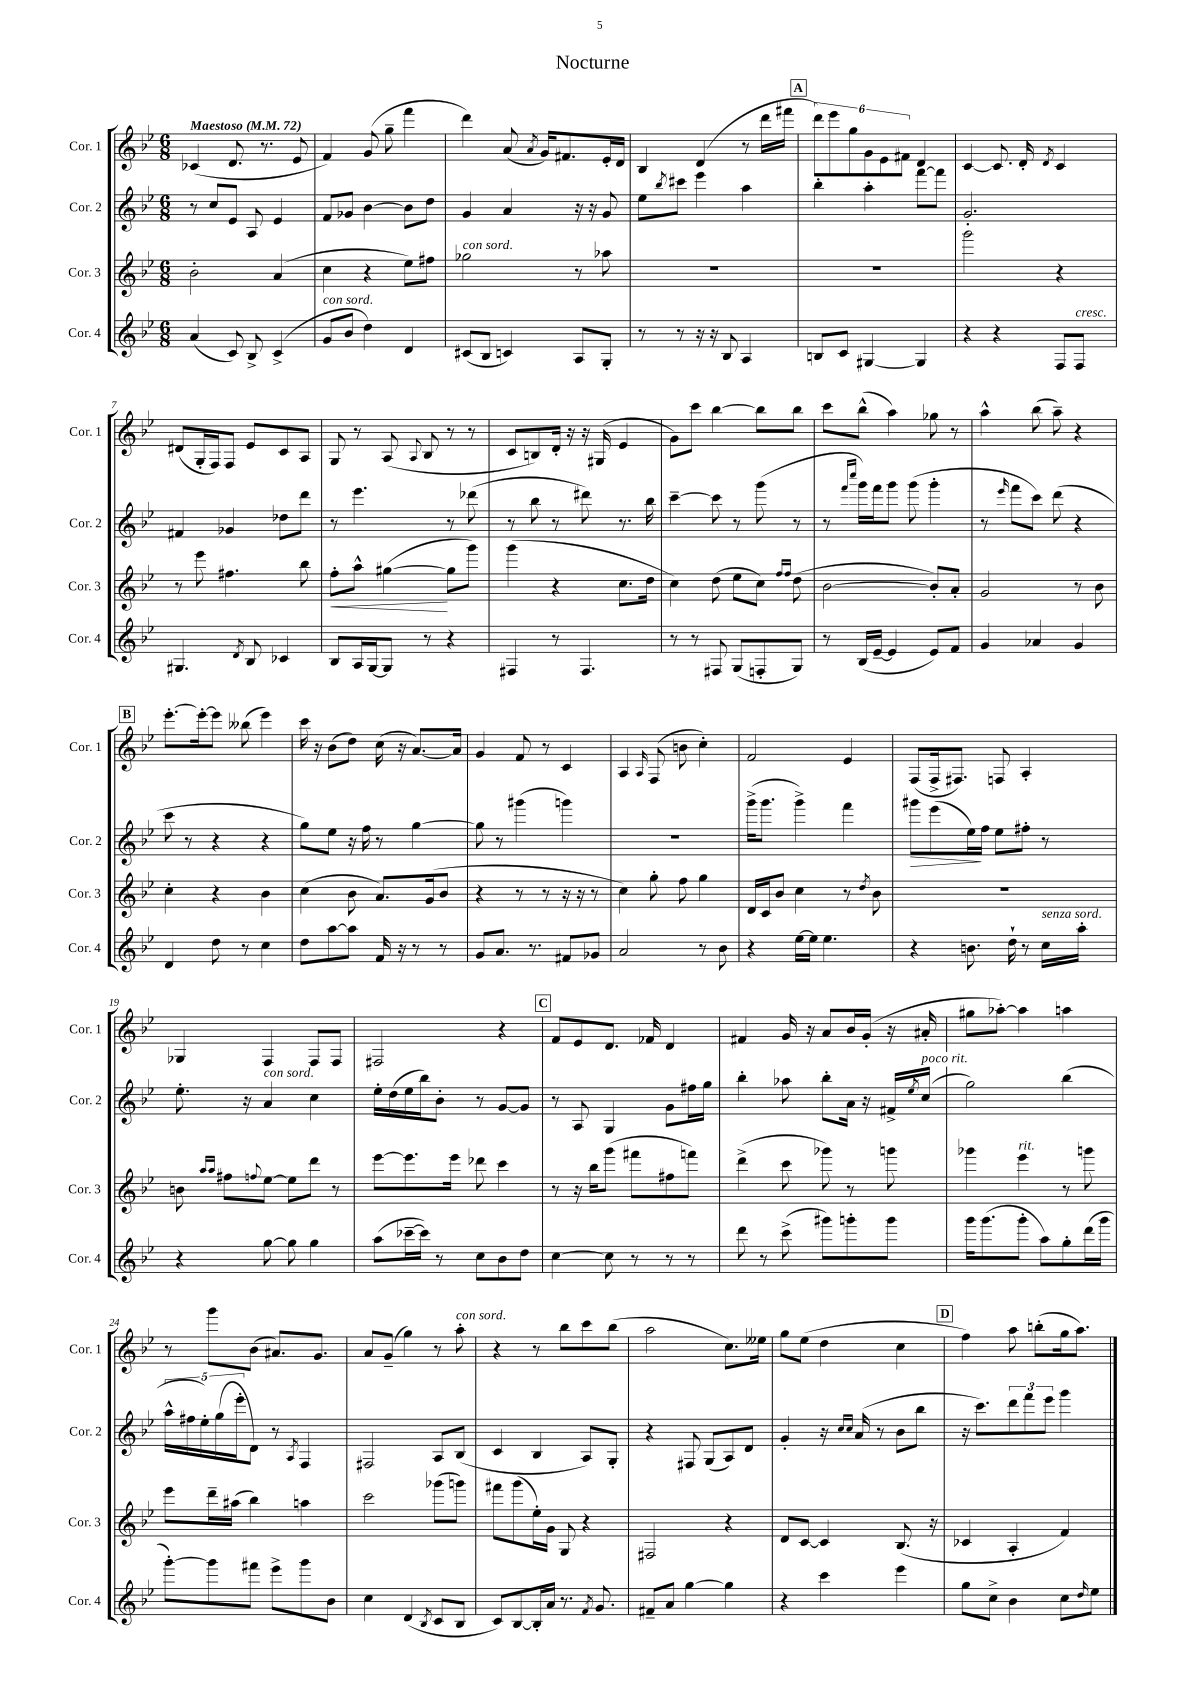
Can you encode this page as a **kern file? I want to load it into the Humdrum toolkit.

**kern	**kern	**kern	**kern
*staff4	*staff3	*staff2	*staff1
*clefG2	*clefG2	*clefG2	*clefG2
*k[b-e-]	*k[b-e-]	*k[b-e-]	*k[b-e-]
*M6/8	*M6/8	*M6/8	*M6/8
*MM72	*MM72	*MM72	*MM72
(4a	2b-'	8r	(4c-
.	.	8cc	.
8c)	.	8e-	8.d
8B-^	.	8A	.
.	.	.	8.r
(4c^	(4a	4e-	.
.	.	.	8e-
=	=	=	=
8g	4cc	8f	4f)
8b-	.	8g-	.
4dd)	4r	[4b-	(8g
.	.	.	8gg~
4d	8ee-)	8b-]	4fff
.	8ff#	8dd	.
=	=	=	=
(8c#	2gg-	4g	4ddd)
8B-	.	.	.
4c)	.	4a	(8a
.	.	.	8qa
.	.	.	16g)
.	.	.	8.f#
8A	8r	16r	.
.	.	16r	.
8G'	8aa-	8g	16e-'
.	.	.	16d
=	=	=	=
8r	2.r	8ee-	4B-
.	.	8qbb-	.
8r	.	8ccc#	.
16r	.	4eee-	(4d
16r	.	.	.
8B-	.	.	.
4A	.	4aa	8r
.	.	.	16ddd
.	.	.	16fff#
=	=	=	=
8B	2.r	4bb-'	12ddd)
.	.	.	12eee-
8c	.	.	.
.	.	.	12gg
[4G#	.	4aa'	12g
.	.	.	12e-
.	.	.	12f#
4G#]	.	[8fff	4d
.	.	8fff]	.
=	=	=	=
4r	2ggg	2.g'	[4c
4r	.	.	8.c]
.	.	.	16d'
.	.	.	8qd
8F	4r	.	4c
8F	.	.	.
=	=	=	=
4.G#	8r	4f#	(8d#
.	8eee-	.	16G'
.	.	.	16F)
.	4.ff#	4g-	8F
8qd	.	.	.
8B-	.	.	8e-
4c-	.	8dd-	8c
.	8bb-	8ddd	8A
=	=	=	=
8B-	8ff'	8r	8G
16A	8aa^^	4.eee-	8r
[16G	.	.	.
8G]	([4gg#	.	(8A
.	.	.	8qqA
8r	.	.	8B-
4r	8gg#]	8r	8r
.	8ggg)	(8ddd-	8r
=	=	=	=
4F#	(4ggg	8r	8c
.	.	8bb-	8B)
8r	4r	8r	16d'
.	.	.	16r
4.F#	.	8ddd#)	16r
.	.	.	(16G#
.	8.cc	8.r	4e-
.	16dd	16bb-	.
=	=	=	=
8r	4cc)	[4ccc~	8g)
8r	.	.	8ccc
8F#	(8dd	8ccc]	[4bb-
(8G	8ee-	8r	.
8F'	8cc)	(8ggg	8bb-]
.	16qqff	.	.
.	16qqff	.	.
8G)	(8dd	8r	8bb-
=	=	=	=
8r	[2b-	8r	8ccc
.	.	16qqfff	.
.	.	16qqcccc	.
(16B-	.	16ggg)	(8bb-^^
[16e-~	.	16fff	.
4e-]	.	8ggg	4aa)
.	.	(8ggg	.
8e-)	8b-'])	4ggg'	8gg-
8f	8a'	.	8r
=	=	=	=
4g	2g	8r	4aa^^
.	.	16qqeee-	.
.	.	8fff	.
4a-	.	8ccc)	(8bb-
.	.	(8ddd	8aa~)
4g	8r	4r	4r
.	8b-	.	.
=	=	=	=
4d	4cc'	8ccc	[8.eee-'
.	.	8r	.
.	.	.	16eee-'_
8dd	4r	4r	8eee-]
8r	.	.	(8bb--
4cc	4b-	4r	4eee-)
=	=	=	=
8dd	(4cc	8gg)	16ccc
.	.	.	16r
[8aa	.	8ee-	(8b-
8aa]	8b-	16r	8dd)
.	.	16ff	.
16f	8.a)	8r	(16cc
16r	.	.	16r
8r	.	[4gg	[8.a)
.	(16g	.	.
8r	8b-	.	.
.	.	.	16a]
=	=	=	=
8g	4r	8gg]	4g
8.a	.	8r	.
.	8r	(4ggg#	8f
8.r	.	.	.
.	8r	.	8r
8f#	16r	4ggg)	4c
.	16r	.	.
8g-	8r	.	.
=	=	=	=
2a	4cc)	2.r	4A
.	.	.	16qqA
.	8gg'	.	(8F
.	8ff	.	8b
8r	4gg	.	4cc')
8b-	.	.	.
=	=	=	=
4r	16d	(16ggg^	2f
.	16c	8.ggg	.
.	8b-	.	.
[16ee-	4cc	4ggg^)	.
16ee-]	.	.	.
4.ee-	.	.	.
.	8r	4fff	4e-
.	8qdd	.	.
.	8b-	.	.
=	=	=	=
4r	2.r	8ggg#	(8F
.	.	(8eee-	16F^
.	.	.	8.F#)
8.b	.	16ee-)	.
.	.	16ff	.
.	.	8ee-	8F
16dd`	.	.	.
8r	.	8ff#'	4A'
16cc	.	8r	.
16aa'	.	.	.
=	=	=	=
4r	8b	8.ee-'	4G-
.	16qqaa	.	.
.	16qqaa	.	.
.	8ff#	.	.
.	.	16r	.
.	8qqff	.	.
[8gg	[8ee-	4a	4F
8gg]	8ee-]	.	.
4gg	8ddd	4cc	8F
.	8r	.	8F
=	=	=	=
(8aa	[8eee-	16ee-'	2F#
.	.	(16dd	.
[16ccc-~	8.eee-]	16ee-	.
16ccc-])	.	16bb-)	.
8r	.	8b-'	.
.	16eee-	.	.
8cc	8ddd-	8r	.
8b-	4ccc	[8g	4r
8dd	.	8g]	.
=	=	=	=
[4cc	8r	8r	8f
.	16r	8A	8e-
.	16bb-	.	.
8cc]	(8ggg	4G	8.d
8r	8fff#	.	.
.	.	.	16f-
8r	8ff#	8g	4d
8r	8fff)	16ff#	.
.	.	16gg	.
=	=	=	=
8ddd	(4ddd^	4bb-'	4f#
8r	.	.	.
(8ccc^	8ccc	8aa-	16g
.	.	.	16r
8ggg#)	8ggg-)	8bb-'	8a
8ggg'	8r	16a	16b-
.	.	16r	(16g'
8ggg	8ggg	16f#^	16r
.	.	8qee-	.
.	.	(16cc	16a#'
=	=	=	=
16ggg	4ggg-	2gg)	8gg#
(8.ggg	.	.	.
.	.	.	[8aa-')
8ggg'	4eee-	.	4aa-]
8aa)	.	.	.
8gg'	8r	(4bb-	4aa
(16ddd	8ggg	.	.
16ggg	.	.	.
=	=	=	=
[8ggg')	8eee-	20aa^^	8r
.	.	20ff#	.
.	.	20ee-')	.
8ggg]	16ddd~	.	8ggg
.	.	(20gg	.
.	(16aa#	.	.
.	.	20eee-'	.
8fff#	4bb-)	8d)	(8b-
8eee-^	.	8r	8.a#)
.	.	8qA	.
8ggg	4aa	4F	.
.	.	.	8.g
8b-	.	.	.
=	=	=	=
4cc	2ccc	2F#	8a
.	.	.	(8g~
(4d	.	.	4gg)
8qB-	.	.	.
8c	(8ggg-	8A	8r
8B-	8ggg)	(8B-	8aa'
=	=	=	=
8c)	8fff#	4c	4r
[8B-	(8ggg	.	.
16B-']	16ee-')	4B-	8r
16a	16g	.	.
8.r	8G	.	8bb-
.	4r	8A)	8ccc
8qf	.	.	.
8.g	.	.	.
.	.	8G'	(8bb-
=	=	=	=
8f#~	2F#	4r	2aa
8a	.	.	.
[4gg	.	8F#	.
.	.	(8G	.
4gg]	4r	8A)	8.cc)
.	.	8d	.
.	.	.	16ee--
=	=	=	=
4r	8d	4g'	8gg
.	[8c	.	(8ee-
4ccc	4c]	16r	4dd
.	.	16qqcc	.
.	.	16qqcc	.
.	.	(16a	.
.	.	8r	.
4eee-	(8.B-	8b-	4cc
.	.	8bb-	.
.	16r	.	.
=	=	=	=
8gg	4c-	16r	4ff)
.	.	8.ccc)	.
8cc^	.	.	.
4b-	4A'	12ddd	8aa
.	.	12fff	.
.	.	.	(8bb'
.	.	12eee-	.
8cc	4f)	4ggg	16gg
.	.	.	8.aa)
16qqdd	.	.	.
8ee-	.	.	.
==	==	==	==
*-	*-	*-	*-
